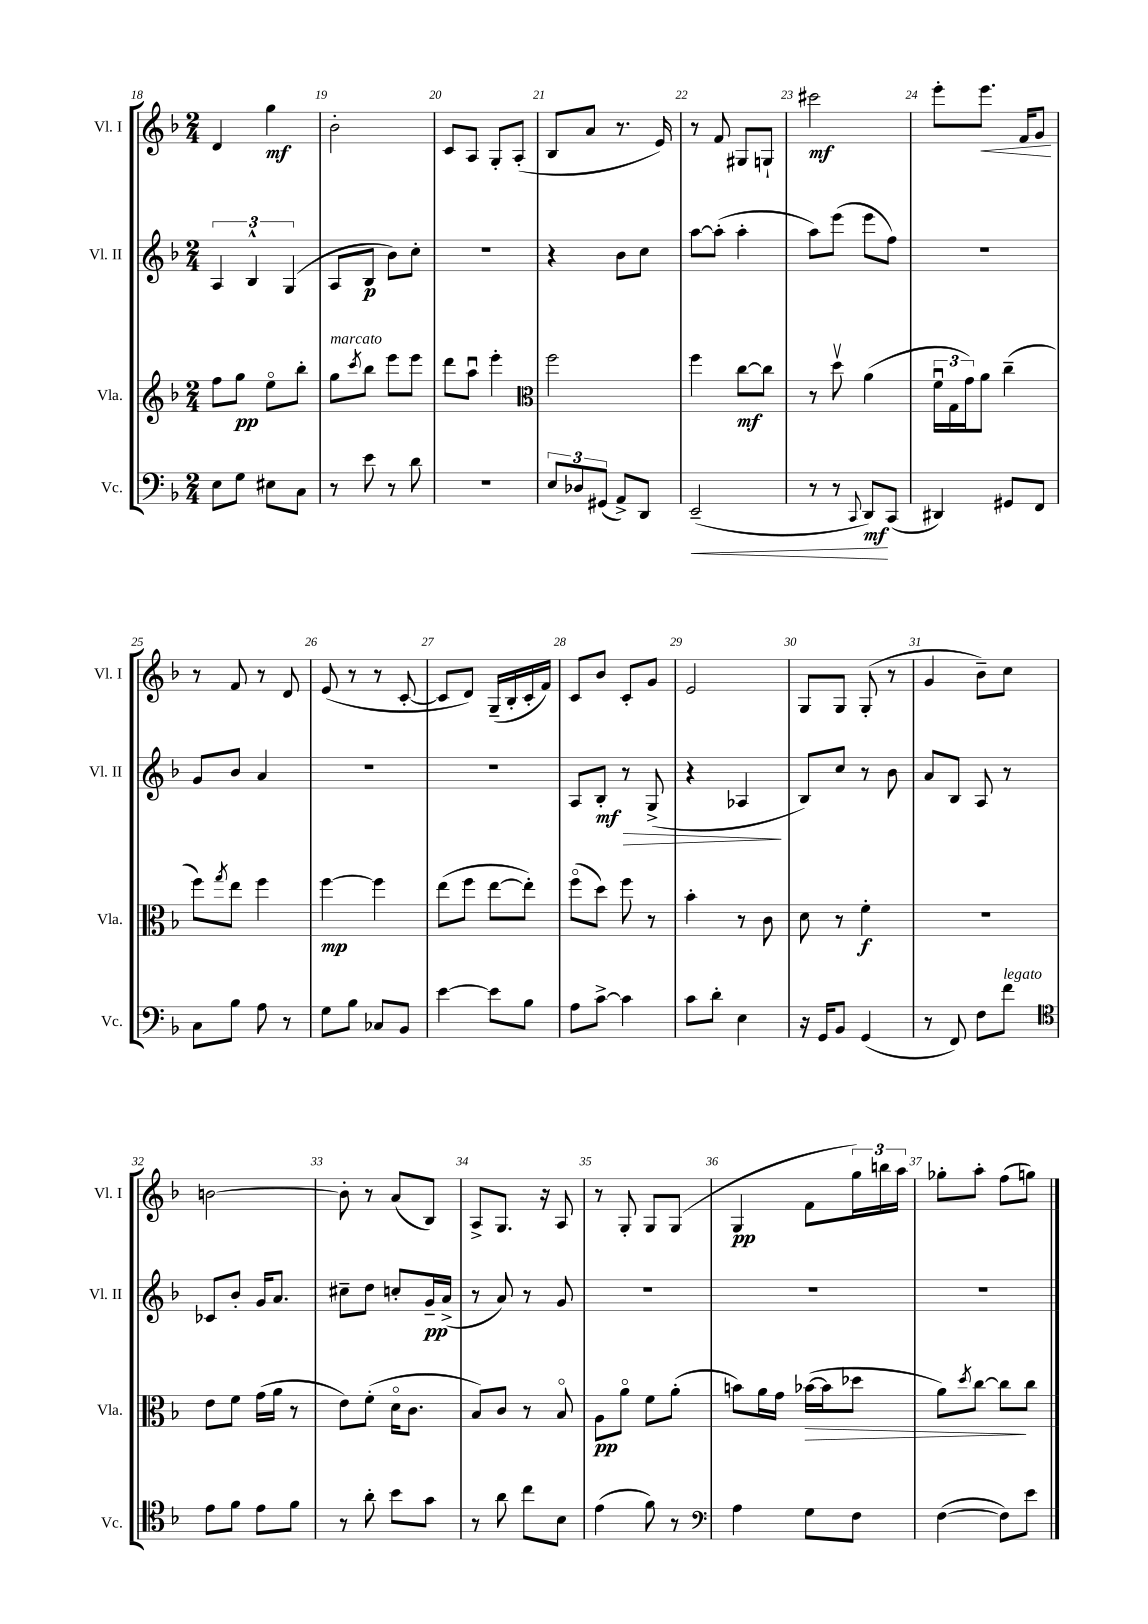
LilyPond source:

<<
\new StaffGroup <<
\new Staff = "s0" \with { instrumentName = "Vl. I" shortInstrumentName = "Vl. I" } {
    \clef treble \key f \major \numericTimeSignature \time 2/4
    d'4 g''4\mf |
    bes'2-. |
    c'8 a8 g8-. a8-.( |
    bes8 a'8 r8. e'16) |
    r8 f'8 gis8 g8-! |
    cis'''2\mf |
    e'''8-. e'''8.\< f'16 g'8\! |
    r8 f'8 r8 d'8 |
    e'8( r8 r8 c'8~-. |
    c'8 d'8) g16--( bes16-. c'16-. f'16) |
    c'8 bes'8 c'8-. g'8 |
    e'2 |
    g8 g8 g8-.( r8 |
    g'4 bes'8--) c''8 |
    b'2~ |
    b'8-. r8 a'8( bes8) |
    a8-> g8. r16 a8 |
    r8 g8-. g8 g8( |
    g4\pp f'8 \tuplet 3/2 { g''16) b''16 a''16 } |
    ges''8-. a''8-. f''8( g''8) \bar "|." |
}
\new Staff = "s1" \with { instrumentName = "Vl. II" shortInstrumentName = "Vl. II" } {
    \clef treble \key f \major \numericTimeSignature \time 2/4
    \tuplet 3/2 { a4 bes4-^ g4( } |
    a8 bes8\p bes'8) c''8-. |
    R2 |
    r4 bes'8 c''8 |
    a''8~ a''8-.( a''4-. |
    a''8) e'''8( e'''8 f''8) |
    R2 |
    g'8 bes'8 a'4 |
    R2 |
    R2 |
    a8 bes8-.\mf\> r8 g8->( |
    r4 aes4\! |
    bes8) c''8 r8 bes'8 |
    a'8 bes8 a8 r8 |
    ces'8 bes'8-. g'16 a'8. |
    cis''8-- d''8 c''8-. g'16--\pp a'16->( |
    r8 a'8) r8 g'8 |
    R2 |
    R2 |
    R2 \bar "|." |
}
\new Staff = "s2" \with { instrumentName = "Vla." shortInstrumentName = "Vla." } {
    \clef treble \key f \major \numericTimeSignature \time 2/4
    f''8 g''8\pp e''8\flageolet bes''8-. |
    g''8^\markup { \italic "marcato" } \acciaccatura { c'''8 } bes''8 e'''8 e'''8 |
    d'''8 a''8\downbow e'''4-. |
    \clef alto f''2 |
    f''4 c''8~\mf c''8 |
    r8 d''8\upbow a'4( |
    \tuplet 3/2 { f'16\downbow g16 g'16) } a'8 c''4--( |
    f''8) \acciaccatura { g''8 } e''8 f''4 |
    f''4~\mp f''4 |
    e''8( f''8 e''8~ e''8-.) |
    f''8\flageolet( d''8) f''8 r8 |
    bes'4-. r8 c'8 |
    d'8 r8 f'4-.\f |
    R2 |
    e'8 f'8 g'16( a'16 r8 |
    e'8) f'8-.( d'16\flageolet c'8. |
    bes8) c'8 r8 bes8\flageolet |
    a8\pp a'8\flageolet f'8 a'8-.( |
    b'8) a'16 g'16 bes'16~\>( bes'16 des''8 |
    a'8) \acciaccatura { d''8 } c''8~ c''8\! c''8 \bar "|." |
}
\new Staff = "s3" \with { instrumentName = "Vc." shortInstrumentName = "Vc." } {
    \clef bass \key f \major \numericTimeSignature \time 2/4
    e8 g8 eis8 c8 |
    r8 e'8 r8 d'8 |
    R2 |
    \tuplet 3/2 { e8 des8 gis,8( } a,8->) d,8 |
    e,2--\<( |
    r8 r8 \appoggiatura { c,8 } d,8\mf\!) c,8( |
    dis,4) gis,8 f,8 |
    c8 bes8 a8 r8 |
    g8 bes8 ces8 bes,8 |
    e'4~ e'8 bes8 |
    a8 c'8~-> c'4 |
    c'8 d'8-. e4 |
    r16 g,16 bes,8 g,4( |
    r8 f,8) f8 f'8^\markup { \italic "legato" } |
    \clef tenor e'8 f'8 e'8 f'8 |
    r8 a'8-. bes'8 g'8 |
    r8 a'8 c''8 bes8 |
    e'4( f'8) r8 |
    \clef bass a4 g8 f8 |
    f4~( f8) e'8 \bar "|." |
}
>>
>>
\layout { \context { \Score currentBarNumber = #18 \override BarNumber.break-visibility = ##(#f #t #t) barNumberVisibility = #all-bar-numbers-visible } }
